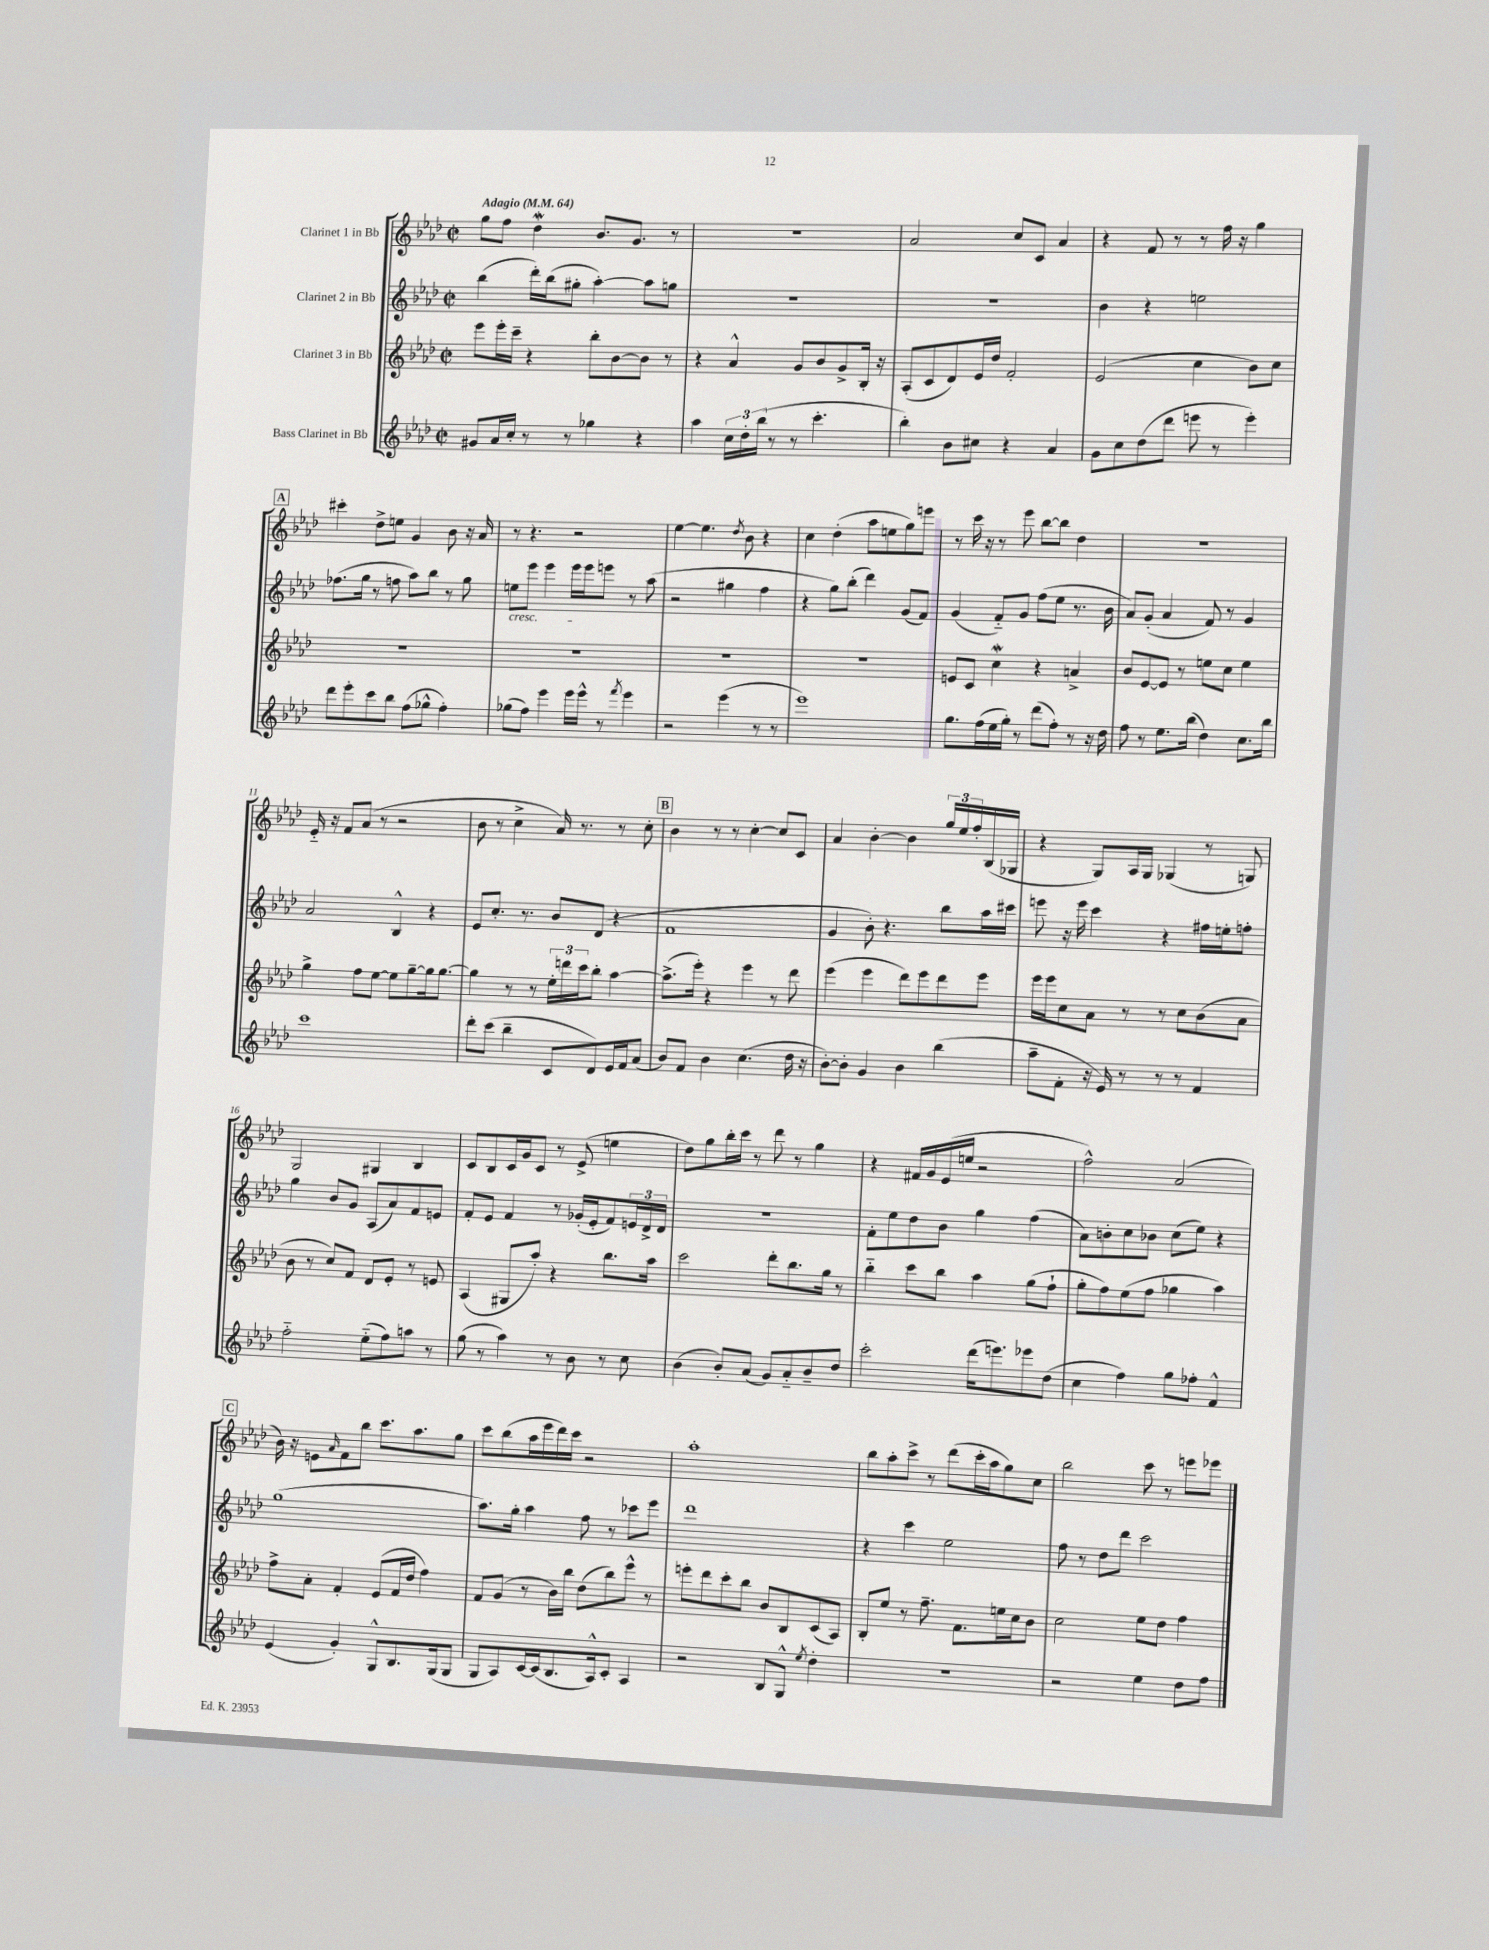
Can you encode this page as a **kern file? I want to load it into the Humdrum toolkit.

**kern	**kern	**kern	**kern
*part4	*part3	*part2	*part1
*staff4	*staff3	*staff2	*staff1
*I"Bass Clarinet in Bb	*I"Clarinet 3 in Bb	*I"Clarinet 2 in Bb	*I"Clarinet 1 in Bb
*clefG2	*clefG2	*clefG2	*clefG2
*k[b-e-a-d-]	*k[b-e-a-d-]	*k[b-e-a-d-]	*k[b-e-a-d-]
*M2/2	*M2/2	*M2/2	*M2/2
*met(c|)	*met(c|)	*met(c|)	*met(c|)
*MM64	*MM64	*MM64	*MM64
=1	=1	=1	=1
!	!	!	!LO:TX:a:B:t=Adagio
8g#X/L	8eee-\L	(4bb-\	8gg\L
16a-/L	16eee-'\L	.	8ff\J
16cc'/JJ	16ccc~\JJ	.	.
8r	4r	16ddd-'\LL)	4dd-w\
.	.	(16bb-\J	.
8r	.	8gg#X'\J	.
4gg-X\	8bb-'\L	[4aa-'\)	8.b-/L
.	[8b-\	.	.
.	.	.	8.g/J
4r	8b-\J]	8aa-\L]	.
.	8r	8ggn\J	8r
=2	=2	=2	=2
4aa-\	4r	1r	1r
24cc\LL	4a-^^/	.	.
24dd-'\	.	.	.
(24bb-\JJ	.	.	.
8r	.	.	.
8r	8g/L	.	.
4.ccc'\	8b-/	.	.
.	8g^/	.	.
.	16B-'/Jk	.	.
.	16r	.	.
=3	=3	=3	=3
4bb-'\)	(8A-'/L	1r	2a-/
.	8c/	.	.
8b-\L	8d-/)	.	.
8cc#X\J	16e-/L	.	.
.	16dd-/JJ	.	.
4r	2f'/	.	8cc/L
.	.	.	8c/J
4a-/	.	.	4a-/
=4	=4	=4	=4
8g\L	(2e-/	4b-\	4r
8cc\	.	.	.
(8dd-\	.	4r	8f/
8ddd-\J	.	.	8r
8eeen\	4cc\	2een\	8r
8r	.	.	16ff\
.	.	.	16r
4eee'\)	8b-\L)	.	4gg\
.	8cc\J	.	.
!!LO:LB:g=z
!!LO:REH:place=s1:t=A
=5	=5	=5	=5
8ddd-\L	1r	(8.ff-X\L	4ccc#X'\
8eee-'\	.	.	.
.	.	16gg\Jk	.
8ccc\	.	8r	8dd-^\L
8bb-\J	.	8ffn\	8een\J
(8ff\L	.	8aa-\L)	4g/
8gg-X^^\J	.	8bb-\J	.
4ff'\)	.	8r	8b-\
.	.	8gg\	16r
.	.	.	16a-/
=6	=6	=6	=6
!	!	!LO:TX:b:i:t=cresc.	!
(8gg-X\L	1r	8een\L	8r
8ff\J)	.	8eee-\J	4.r
4eee-\	.	4eee-\	.
16eee-\LL	.	16eee-\LL	2r
16eee-^^\JJ	.	16eee-\J	.
8r	.	8eeen\J	.
8qfff/	.	.	.
4eee-\	.	8r	.
.	.	(8aa-\	.
=7	=7	=7	=7
2r	1r	2r	[4ee-\
.	.	.	4.ee-\]
(4eee-\	.	4gg#X\	.
.	.	.	8qdd-/
.	.	.	8b-\
8r	.	4ff\	4r
8r	.	.	.
=8	=8	=8	=8
1eee-)	1r	4r	4cc\
.	.	8gg\L)	(4dd-'\
.	.	(8bb-'\J	.
.	.	4ddd-\)	8aa-\L
.	.	.	8een\
.	.	(8g/L	8gg\)
.	.	8f/J)	8eeen\J
=9	=9	=9	=9
8.gg\L	8en/L	(4g/	8r
.	8c/J	.	16ccc\
(16ff\L	.	.	16r
16ee-\	4ccW\	8f/L)	8r
16gg'\JJ)	.	.	.
8r	.	8g/J	8eee-\
(8ddd-\L	4r	(8ff\L	[8bb-\L
8ff'\J)	.	8ee-\J	8bb-\J]
8r	4an^/	8.r	4dd-\
16r	.	.	.
16dd-\	.	16b-\	.
=10	=10	=10	=10
8ff\	8b-/L	8a-/L)	1r
8r	[8e-/	(8g'/J	.
8.ee-\L	8e-/J]	4a-/	.
.	8r	.	.
(16bb-\Jk	.	.	.
4dd-\)	8een\L	8f/)	.
.	8cc\J	8r	.
8.cc\L	4ee\	4g/	.
16bb-\Jk	.	.	.
!!LO:LB:g=z
=11	=11	=11	=11
1ccc	4gg^\	2a-/	16e-/
.	.	.	16r
.	.	.	8f/L
.	8ff\L	.	(8a-/J
.	[8ee-\J	.	8r
.	8ee-\L]	4B-^^/	2r
.	[8gg~\	.	.
.	16gg\k]	4r	.
.	[8.gg\J	.	.
=12	=12	=12	=12
8ddd-'\L	4gg\]	8e-/L	8b-\
(8ccc\J	.	8.cc'/J	8r
4bb-~\	8r	.	4cc^\
.	.	8.r	.
.	8r	.	.
8c/L	24ee-'\LL	8b-/L	16a-/)
.	24dddn\	.	.
.	.	.	8.r
.	24ccc\J	.	.
8d-/)	8bb-'\J	(8d-/J	.
16e-/L	[4aa-\	4r	8r
16f/J	.	.	.
(8a-/J	.	.	8cc'\
!!LO:REH:place=s1:t=B
=13	=13	=13	=13
8b-/L)	(8.aa-^\L]	1f	4b-\
8f/J	.	.	.
.	16eee-'\Jk)	.	.
4b-\	4r	.	8r
.	.	.	8r
(4.cc\	4eee-\	.	[4cc'\
.	8r	.	8cc/L]
16dd-\	8ddd-\	.	8c/J
16r	.	.	.
=14	=14	=14	=14
[8b-'\L)	(4eee-\	4g/	4a-/
8b-'\J]	.	.	.
4g/	4eee-\	8b-'\)	[4b-'\
.	.	4.r	.
4b-\	8ddd-\L)	.	4b-\]
.	8eee-\	.	.
(4bb-\	8ddd-\	8bb-\L	24gg/LL
.	.	.	24ee-/
.	.	.	24ff'/
.	8eee-\J	16aa-\L	(16B-/
.	.	16ccc#X\JJ	16G-X/JJ
=15	=15	=15	=15
8aa-~\L	16eee-\LL	8eeen\	4r
.	16eee-\J	.	.
8f'\J	8cc\	16r	.
.	.	16eee\	.
16r	8a-\J	4ccc\	8G/L)
16e-/)	.	.	.
8r	8r	.	16A-/L
.	.	.	16G/JJ
8r	8r	4r	(4G-X/
8r	8cc\L	.	.
4f/	(8b-\	16ff#X\LL	8r
.	.	16een'\J	.
.	8a-\J	8ffn'\J	8Gn/)
!!LO:LB:g=z
=16	=16	=16	=16
2ff\	8b-\	4gg\	2G/
.	8r	.	.
.	8cc/L)	8b-/L	.
.	8f/J	8g/J	.
(8ee-\L	8d-/L	(8A-/L	4G#X/
8ff\)	8e-'/J	8a-/)	.
8aan\J	8r	8f/	4B-/
8r	8en/	8en/J	.
=17	=17	=17	=17
(8gg\	(4A-/	8f'/L	8c/L
8r	.	8e-/J	8B-/
4aa-\)	8G#X/L	4f/	16c/L
.	.	.	16g/J
.	8aa-'/J)	.	8c/J
8r	4r	8r	8r
8b-\	.	(16g-X'/LL	(8e-^/
.	.	16e-'/J	.
8r	8.bb-\L	8f/)	4een\
8cc\	.	24en/L	.
.	.	24d-^/	.
.	16aa-\Jk	.	.
.	.	24d-/JJ	.
=18	=18	=18	=18
(4b-\	2ccc\	1r	8dd-\L)
.	.	.	8gg\
8b-'/L)	.	.	16bb-'\L
.	.	.	16ccc\JJ
(8a-/J	.	.	8r
8g/L)	8ddd-'\L	.	8ddd-\
8a-/	8.bb-\	.	8r
8b-~/	.	.	4gg\
.	16gg\Jk	.	.
8dd-/J	8r	.	.
=19	=19	=19	=19
2ccc'\	4bb-\	8f'\L	4r
.	.	8ee-\	.
.	8ccc\L	8dd-\	16f#X/LL
.	.	.	16g/
.	8bb-\J	8b-\J	(16e-/
.	.	.	16een/JJ
(16ddd-\KL	4aa-\	4gg\	2r
8.eeen\)	.	.	.
8eee-X\	(8gg\L	(4ff\	.
(8dd-\J	8ff`\J	.	.
=20	=20	=20	=20
4cc\	8gg'\L	8a-\L)	2ff^^\)
.	8ff\)	8bn'\	.
4ff\)	(8ee-\	8cc\	.
.	8ff\J	8b-X\J	.
8gg\L	4gg-X\	(8cc\L	(2a-/
8ff-X'\J	.	8ee-\J)	.
4f^^/	4aa-\)	4r	.
!!LO:LB:g=z
!!LO:REH:place=s1:t=C
=21	=21	=21	=21
(4e-/	8ff^\L	(1gg	16b-\)
.	.	.	16r
.	8a-'\J	.	8en\L
.	.	.	16qqa-/
4g'/)	4f'/	.	8f\
.	.	.	8bb-\J
8G^^/L	(8e-/L	.	8.ccc\L
8.B-/	16f/L	.	.
.	16dd-/JJ	.	8.aa-\
.	4ff\)	.	.
(16G/k	.	.	.
8G/J	.	.	8gg\J
=22	=22	=22	=22
8G/L	8f/L	8.aa-\L)	8ccc\L
8A-/)	(8g/J	.	(8bb-\
.	.	16gg'\Jk	.
[16c/L	8r	4aa-\	16aa-\L
(16c/J]	.	.	16eee-\
8.B-/	16b-\LL)	.	16ddd-\)
.	16bb-\JJ	.	16ccc\JJ
.	(8dd-\L	8ff\	2r
16A-^^/k)	.	.	.
8c'/J	8bb-\)	8r	.
4A-/	8eee-^^\J	8ccc-X\L	.
.	8r	8eee-\J	.
=23	=23	=23	=23
2r	8eeen'\L	1ddd-	1aa-'
.	8ddd-\	.	.
.	8ccc'\	.	.
.	8bb-\J	.	.
8B-/L	8b-/L	.	.
8G^^/J	8B-/	.	.
8qee-/	.	.	.
4dd-'\	(8c/	.	.
.	8A-/J)	.	.
=24	=24	=24	=24
1r	8B-'/L	4r	8bb-\L
.	8ee-/J	.	8aa-'\
.	8r	4ccc\	8ccc^\J
.	8.ff~\	.	8r
.	.	2ee-\	(8ddd-\L
.	8.f\L	.	.
.	.	.	16ccc'\L
.	.	.	16aa-\J
.	16een\L	.	8gg\)
.	16cc\J	.	.
.	8b-\J	.	8cc\J
=25	=25	=25	=25
2r	2cc\	8ff\	2bb-\
.	.	8r	.
.	.	8dd-\L	.
.	.	8ddd-\J	.
4ee-\	8ee-\L	2ccc\	8ccc\
.	8dd-\J	.	8r
8dd-\L	4ff\	.	8eeen\L
8ff\J	.	.	8eee-X\J
==	==	==	==
*-	*-	*-	*-
